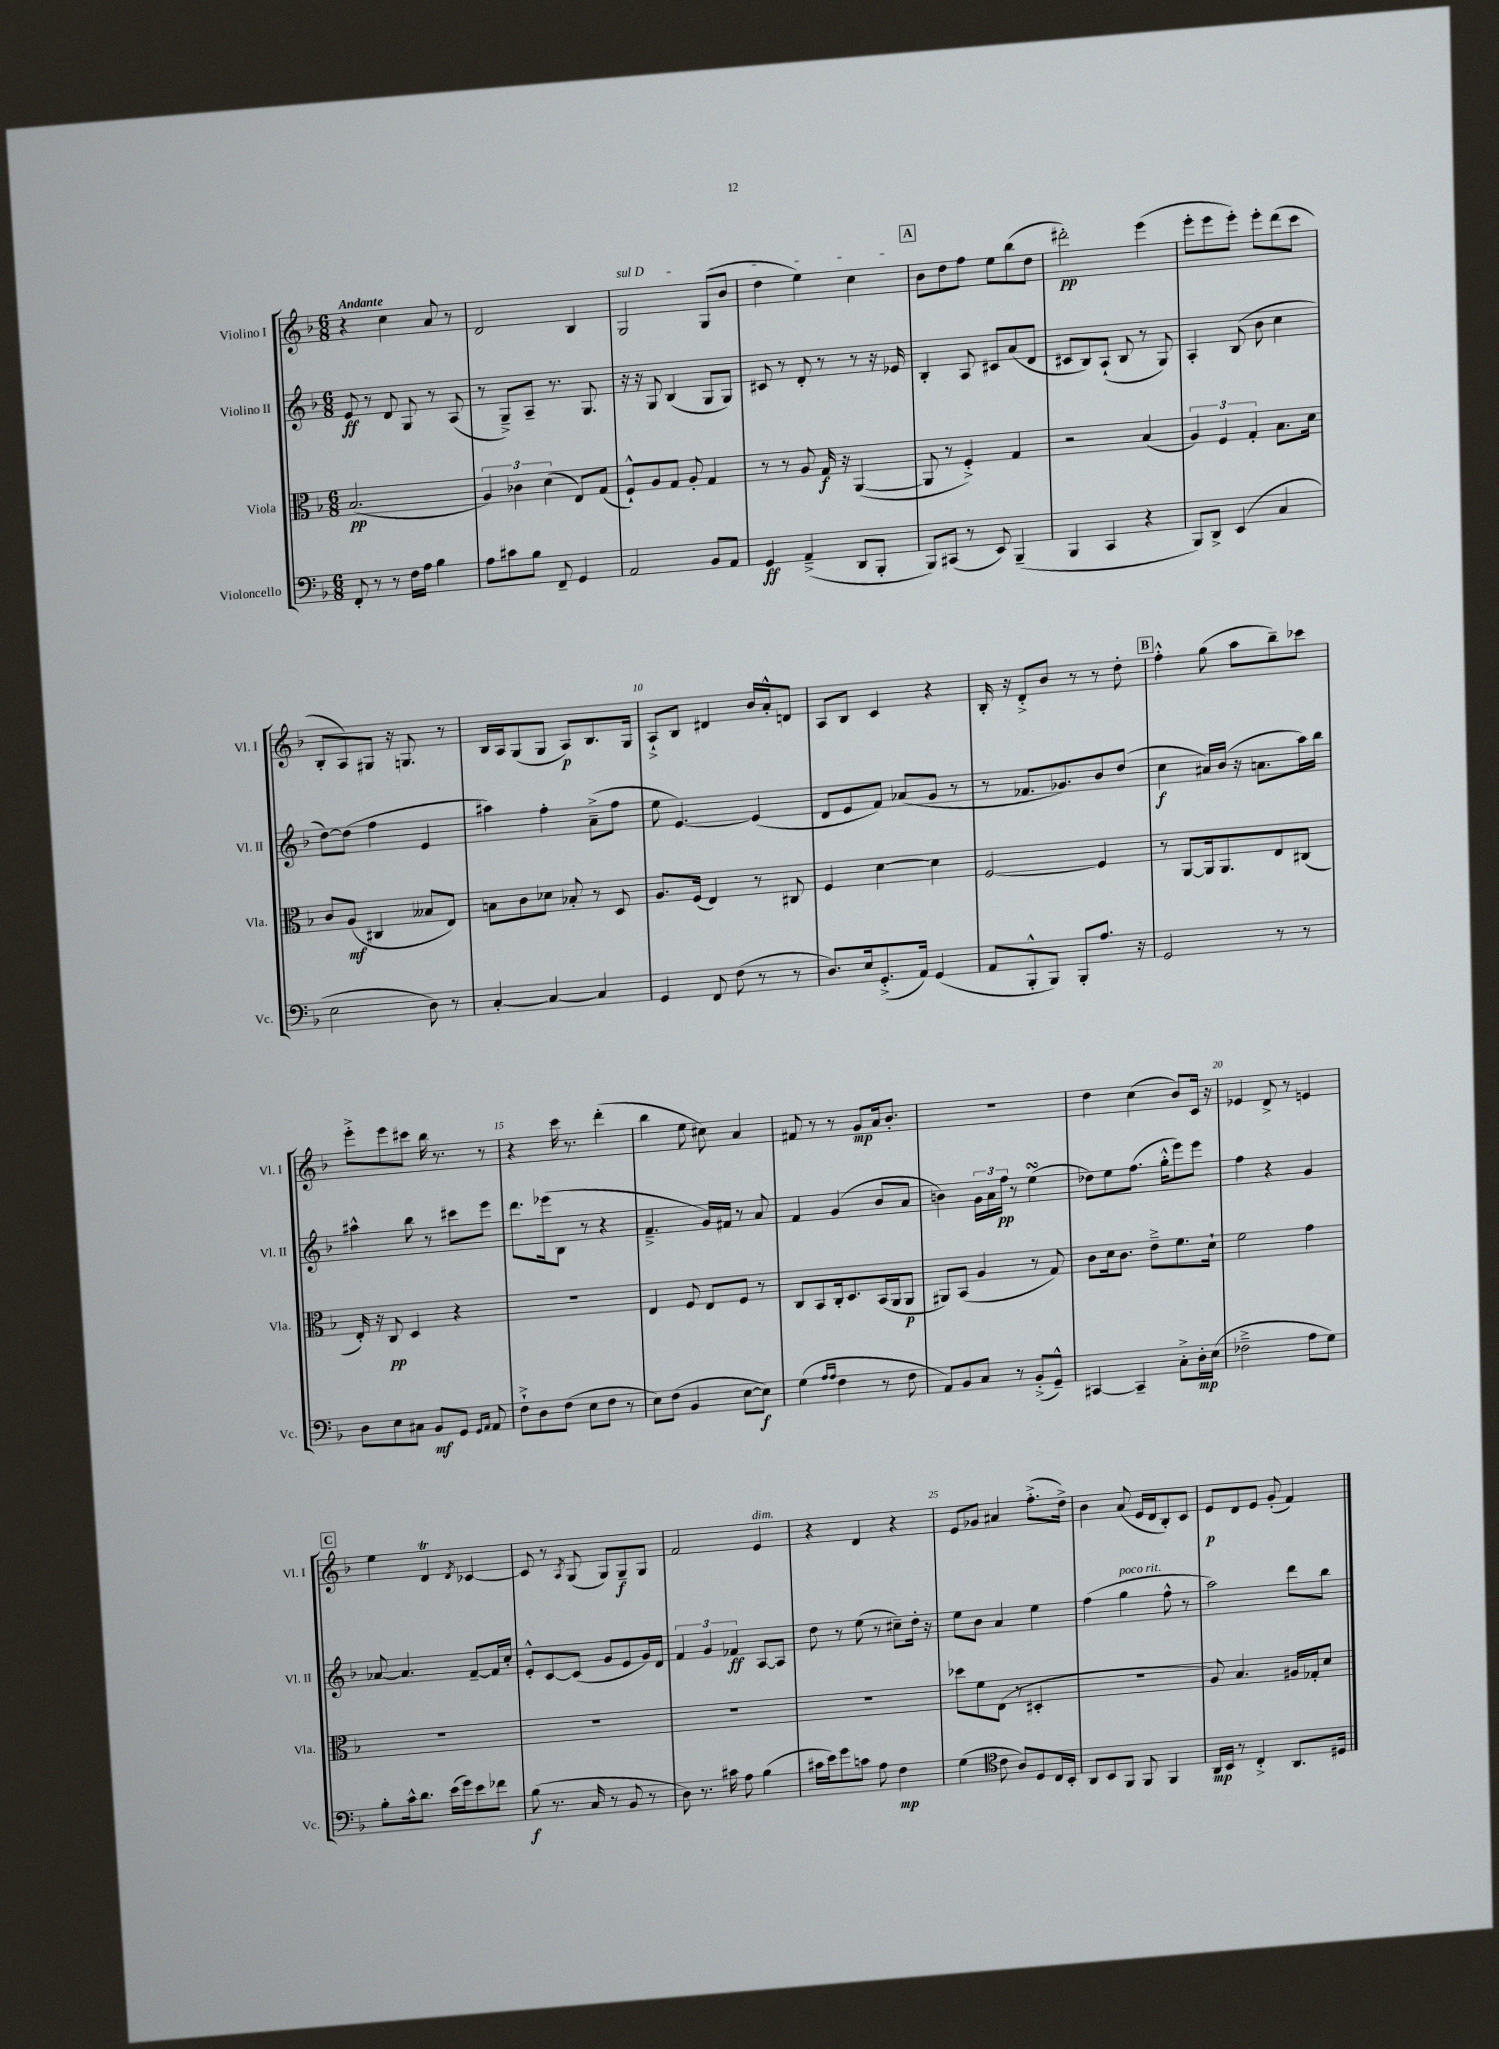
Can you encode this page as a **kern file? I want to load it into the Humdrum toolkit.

**kern	**kern	**kern	**kern
*staff4	*staff3	*staff2	*staff1
*clefF4	*clefC3	*clefG2	*clefG2
*k[b-]	*k[b-]	*k[b-]	*k[b-]
*M6/8	*M6/8	*M6/8	*M6/8
8FF'	(2.B-	8e	4r
8r	.	8r	.
8r	.	8d	4cc
16F	.	8G	.
16A	.	.	.
4B-	.	8r	8a
.	.	(8A	8r
=	=	=	=
8A	6A)	8r	2d
8c#	.	8G~^)	.
.	6c-	.	.
8B-	.	8A~	.
.	(6d	.	.
8FF~	.	8.r	.
4GG	8E)	.	4B-
.	.	8.G	.
.	(8G	.	.
=	=	=	=
2AA	8F`^^)	16r	2G
.	.	16r	.
.	8A	8G	.
.	8G	(4B-	.
.	8A'	.	.
8BB-	4G	8G	(8G
8AA	.	8G)	8b-
=	=	=	=
4GG	8r	8c#	4dd
.	8r	8r	.
(4AA~^	8A	8d'	4ee)
.	16G	8r	.
.	16r	.	.
8DD	([4AA	8r	4cc
8BBB-'	.	16r	.
.	.	16e-	.
=	=	=	=
8BBB-)	8AA]	4B-'	8b-
(8CC#	8r	.	8dd
8r	4F'^)	8A	8ff
8EE)	.	8c#	8ee
(4BBB-~	4G	(8a	(8bb-
.	.	8d	8dd
=	=	=	=
4BBB-	2r	8c#	2ddd#')
.	.	8B-)	.
4CC	.	(8A`	.
.	.	8B-	.
4r	(4B-	8r	(4eee
.	.	8G)	.
=	=	=	=
8BBB-)	6A)	4A'	8eee'
8DD^	.	.	8eee
.	6F	.	.
(4EE	.	(8B-	8eee')
.	6G'	.	.
.	.	8b-	8eee'
4C	8.B-	4cc	(8ddd
.	.	.	8ccc
.	16d	.	.
=	=	=	=
2E	8c	[8dd)	8B-'
.	(8A	(8dd]	8A)
.	4C#	4ff	8G#
.	.	.	16r
.	.	.	8.G
8D)	8B--	4e	.
8r	8E)	.	8r
=	=	=	=
[4C'	8B	4aa#)	16B-
.	.	.	16A
.	8c	.	(8G
4C_	8d-	4ff'	8G
.	8B-'	.	8A)
4C]	8r	(8a~^	8.B-
.	8D	8ff	.
.	.	.	16G
=	=	=	=
4GG	8.A	8ee	8A`^
.	.	[4.e)	8B-
.	(16F	.	.
8FF	4E)	.	4d#
(8F	.	.	.
8r	8r	(4e]	16b-
.	.	.	16a'^^
8r	8C#	.	8d
=	=	=	=
8.D)	4F	8d	8A
.	.	8e	8B-
16E	.	.	.
(8.GG'^	[4d	8f)	4c
.	.	(8a-	.
16AA)	.	.	.
(4GG	4d]	8g	4r
.	.	8r	.
=	=	=	=
8AA	[2F	8r	16B-'
.	.	.	16r
8BBB-'^^	.	8.f-	8d'^
8BBB-)	.	.	8b-
.	.	8.g-)	.
8BBB-'	.	.	8r
8.A	4F]	8b-	8r
.	.	(8dd	8dd'
16r	.	.	.
=	=	=	=
2GG	8r	4cc	4ff'^^
.	[8AA	.	.
.	16AA]	16a#)	(8gg
.	8.AA	(16b-	.
.	.	16r	8aa
.	.	8.a	.
8r	8E	.	8bb-~)
8r	(8C#	16aa)	8ccc-
.	.	16bb-	.
=	=	=	=
8D	16E')	4aa#^^	8eee'^
.	16r	.	.
8E	8C	.	8eee
8C#	4D	8bb-	8ccc#
8BB-	.	8r	16bb-
.	.	.	8.r
8GG	4r	8ccc#	.
16qqGG	.	.	.
16qqAA	.	.	.
8AA	.	8eee	8r
=	=	=	=
8F`^	2.r	8.ddd	4r
8D	.	.	.
.	.	(16eee-	.
(8F	.	8B-	16ccc
.	.	.	8.r
8E	.	8r	.
8F	.	4r	(4ddd'
8r	.	.	.
=	=	=	=
8E)	4E	4.f~^	4bb-
(8F	.	.	.
4BB-	8F	.	8ee
.	8E	16g)	8cc#)
.	.	16f#	.
[8E	8F	8r	4a
8E])	8r	8a	.
=	=	=	=
(4G	8C	4f	8f#
.	8BB-	.	8r
16qqA	.	.	.
16qqA	.	.	.
4F	16C'	(4g	8r
.	8.D	.	.
.	.	.	8g
8r	(16BB-	8b-	16a
.	16AA	.	8.b-'
8F	8AA	8a	.
=	=	=	=
8AA)	8AA#)	4b)	2.r
8BB-	(8BB-	.	.
8C	4A	24g	.
.	.	24a	.
.	.	24ff	.
8r	.	8r	.
(8BB-'^	8r	(4ee	.
8GG~^^)	8G)	.	.
=	=	=	=
[4CC#	8c	8dd-)	4dd
.	16d	8ee	.
.	8.c	.	.
4CC#~]	.	(8.ff	(4cc
.	8e~^	.	.
.	.	16gg'^^	.
8C'^	8.f	8eee)	8b-)
16D'	.	8eee	16c
(16E	16d`	.	16r
=	=	=	=
2F-~^	2f	4ff	4e-
.	.	4r	8d^
.	.	.	8r
8A	4g	4g	4e
8G)	.	.	.
=	=	=	=
8B-'	2.r	[8a-	4ee
16c^^	.	4.a-]	.
8.d	.	.	.
.	.	.	4d
(16e	.	.	.
16g)	.	.	.
.	.	.	8qd
8e	.	[8f~	[4c-
8f-	.	16f]	.
.	.	16cc'	.
=	=	=	=
(8B-	2.r	8e'^^	8c-]
8.r	.	[8c	8r
.	.	.	8qA
.	.	(8c]	(8G
16C	.	.	.
8r	.	8g	8G)
8BB-	.	8e	8G~
8r	.	16g)	8G
.	.	16d	.
=	=	=	=
8D)	2.r	6f	2f
8.r	.	.	.
.	.	6g	.
16c#	.	.	.
.	.	6f-	.
8A	.	.	.
(4B-	.	[8A	4e
.	.	8A]	.
=	=	=	=
16c#	2.r	8dd	4r
16e)	.	.	.
8g	.	8r	.
8c	.	(8ee	4d
8A	.	8r	.
4F	.	8cc#~)	4r
.	.	16dd'	.
.	.	16r	.
=	=	=	=
(4G	8dd-	8ee	8e
.	8f	8b-	8g-
*clefC4	*	*	*
8c	(8E	4a	4a#
8A)	8r	.	.
8D	4D#'	4ee	(8.ff'^
16C	.	.	.
16BB-'	.	.	16dd^)
=	=	=	=
8AA	2.r	(4ff	4b-
8BB-	.	.	.
8FF	.	4gg	(8a
8FF	.	.	16e
.	.	.	16d
4FF	.	8ff^^	8B-')
.	.	8r	8c
=	=	=	=
16AA	8A)	2aa)	8e
16BB-	.	.	.
8r	4.B-	.	8d
4C'^	.	.	8e
.	.	.	(8g'
8.AA	16A#	8ddd	4f)
.	16G-'	.	.
.	8d	8bb-	.
16D#	.	.	.
==	==	==	==
*-	*-	*-	*-
